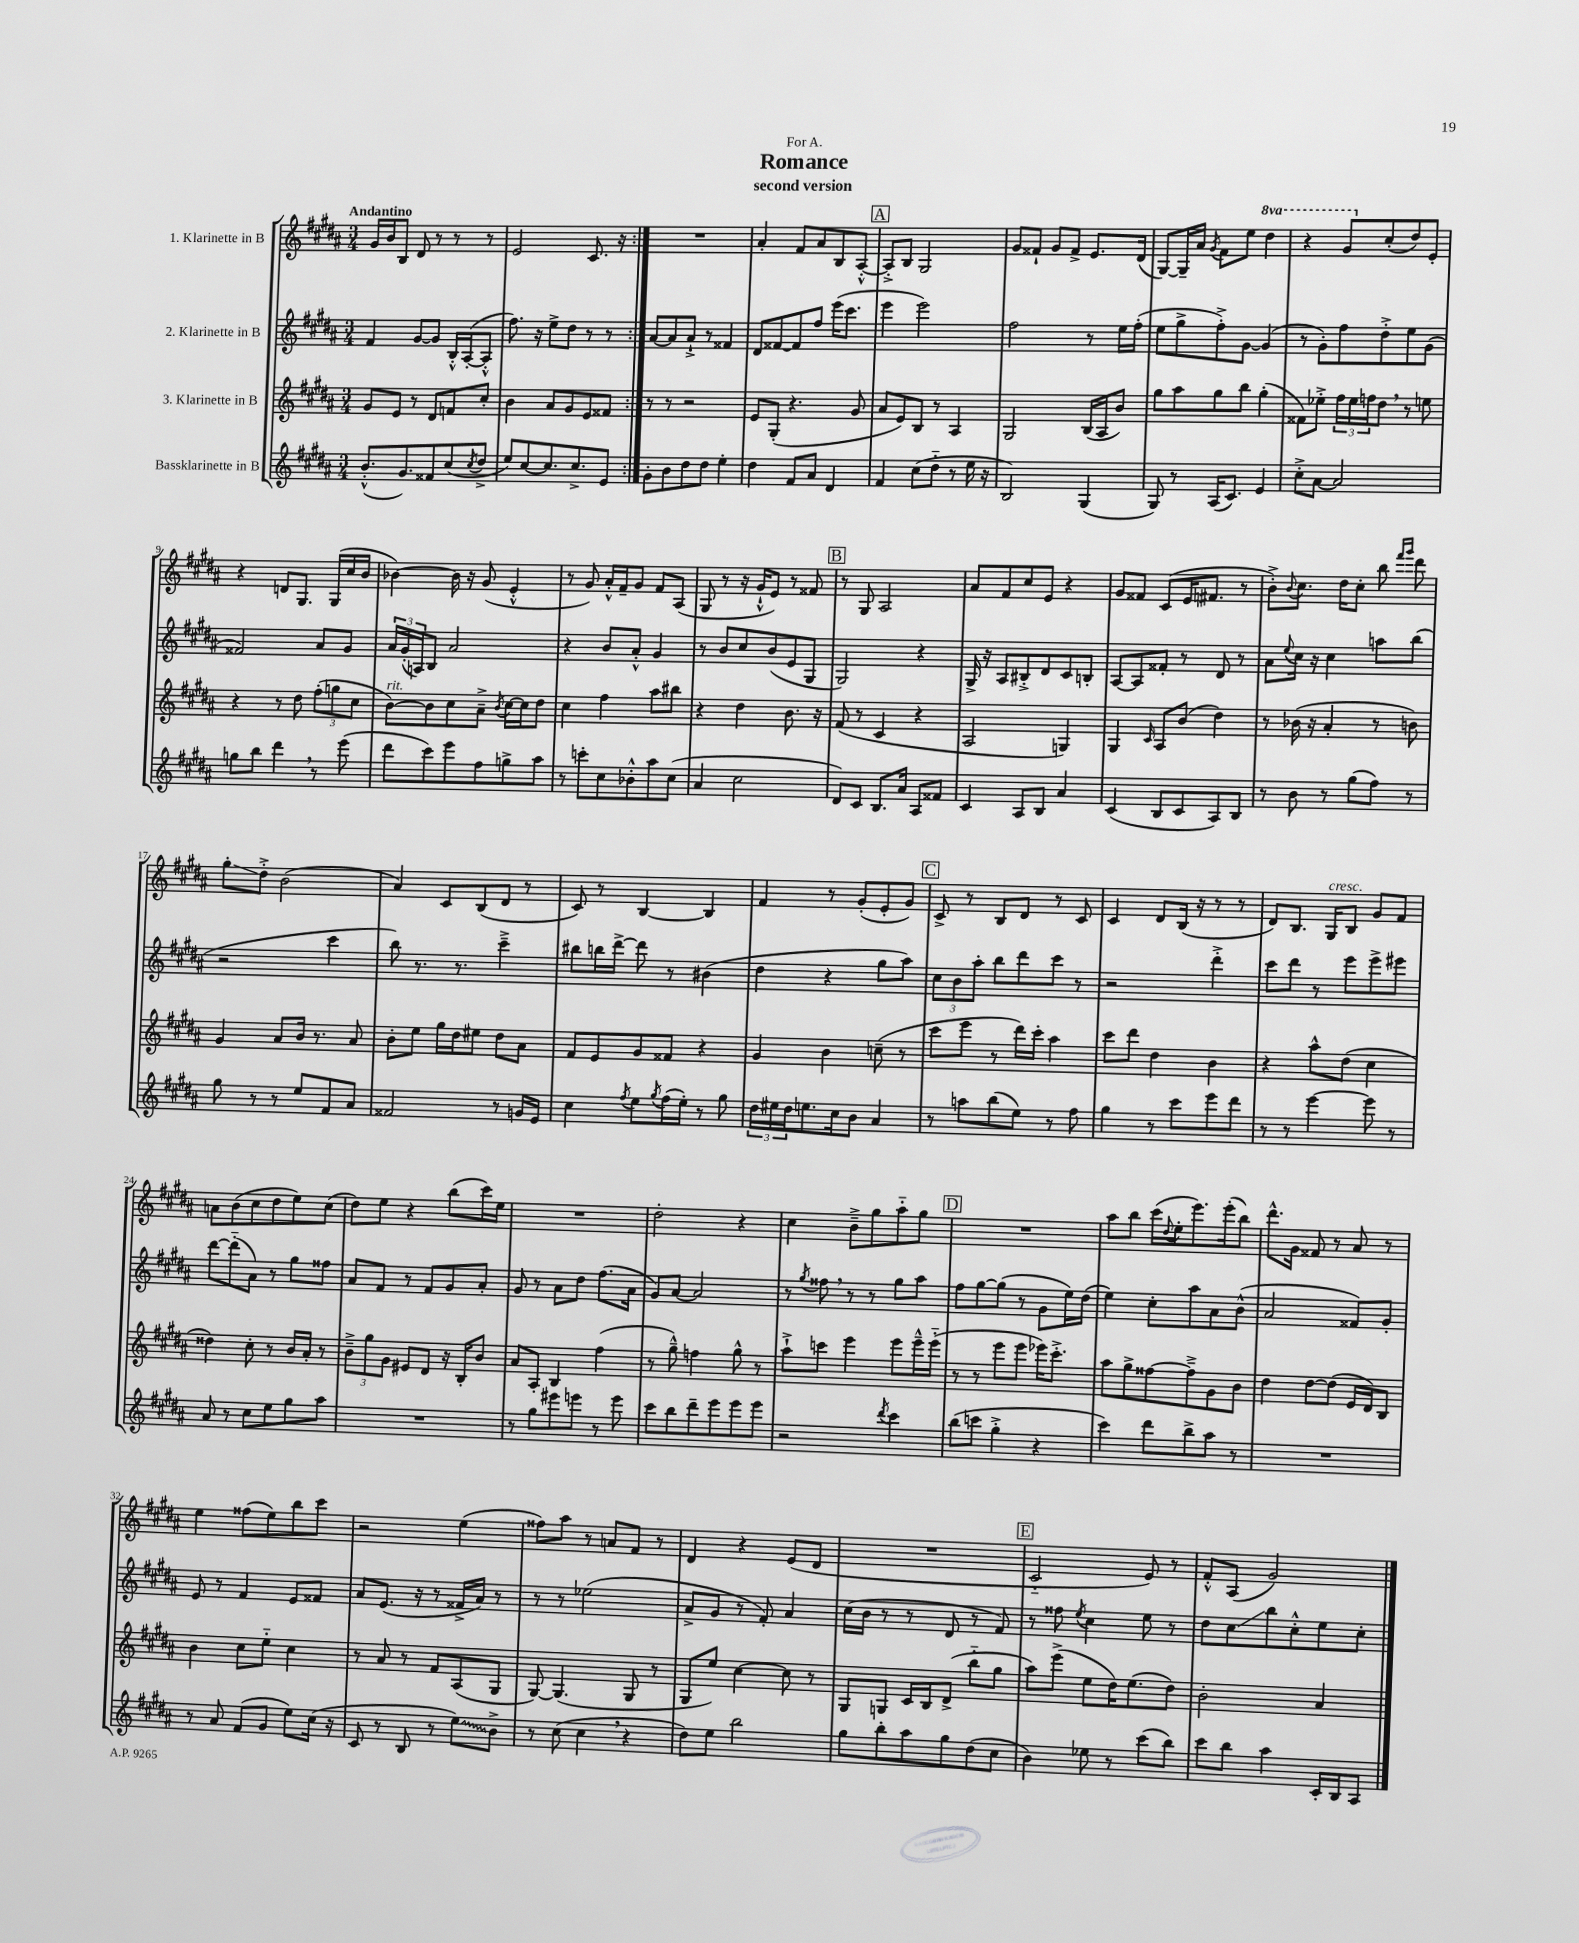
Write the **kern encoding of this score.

**kern	**kern	**kern	**kern
*staff4	*staff3	*staff2	*staff1
*clefG2	*clefG2	*clefG2	*clefG2
*k[f#c#g#d#a#]	*k[f#c#g#d#a#]	*k[f#c#g#d#a#]	*k[f#c#g#d#a#]
*M3/4	*M3/4	*M3/4	*M3/4
(8.b'^^	8g#	4f#	16g#
.	.	.	16b
.	8e	.	8B
8.g#)	.	.	.
.	8r	[8g#	8d#
8f##	8d#	8g#]	8r
(8cc#	8f	16B'^^	8r
.	.	([16A#'	.
8qcc#	.	.	.
8dd#^	8cc#'	8A#'^^]	8r
=	=	=	=
8ee)	4b	8.ff#)	2e
[8cc#	.	.	.
.	.	16r	.
8.cc#]	8a#	8ee^	.
.	8g#	8dd#	.
8.cc#^	.	.	.
.	8e	8r	8.c#
8e	8f##	8r	.
.	.	.	16r
=:|!	=:|!	=:|!	=:|!
8g#'	8r	[8a#	2.r
8b	8r	8a#]	.
8dd#	2r	8a#`^	.
8dd#	.	8r	.
4ee'	.	4f##	.
=	=	=	=
4dd#	8e	8d#	4a#'
.	(8G#'	[8f##	.
8f#	4.r	8f##]	8f#
8a#	.	8ff#	8a#
4d#	.	(16eee	8B
.	.	8.ccc#	.
.	8g#	.	[8A#'^^
=	=	=	=
4f#	8a#	4eee	8A#'^]
.	8e)	.	8B
(8cc#	8B	2eee)	2G#
8dd#'~	8r	.	.
8r	4A#	.	.
16ee	.	.	.
16r	.	.	.
=	=	=	=
2B)	2G#	2ff#	8g#
.	.	.	8f##`
.	.	.	8g#
.	.	.	8f##^
(4G#	(16B	8r	8.e
.	16A#	.	.
.	8b)	16ee	.
.	.	(16ff#'	(16d#
=	=	=	=
8G#)	8gg#	8ee	[8G#)
8r	8aa#	8gg#^	16G#~]
.	.	.	16a#
.	.	.	8qg#
(16A#	8gg#	8ff#'^)	8f#
8.c#)	.	.	.
.	8bb	[8g#	8ee
4e	(4gg#'	(4g#]	4ddd#
=	=	=	=
8cc#'^	8f##)	8r	4r
[8a#	8ee-'^	8g#')	.
2a#]	24ff#	8ff#	8gg#
.	24ee-	.	.
.	24ff	.	.
.	8dd#	8dd#'^	(8cc#'
.	8r	8ee	8dd#)
.	8ee	(8g#	8e'
=	=	=	=
8gg	4r	2f##)	4r
8bb	.	.	.
4ddd#	8r	.	8d
.	8dd#	.	8.G#
8r	(12ff#'	8a#	.
.	.	.	(16G#
.	12gg	.	.
(8eee	.	8g#	16cc#
.	12cc#	.	.
.	.	.	16b
=	=	=	=
8ddd#	[8b)	24a#	[4b-)
.	.	(24g#'	.
.	.	24A)	.
8ccc#)	8b]	8B	.
8eee	8cc#	2a#	16b-]
.	.	.	16r
8ff#	8a#~^	.	(8g#
.	8qb	.	.
8gg^	[16cc#	.	4e'^^
.	16cc#]	.	.
8aa#	8dd#	.	.
=	=	=	=
8r	4cc#	4r	8r
8ccc'	.	.	8g#)
8cc#	4ff#	8b	16a#'^^
.	.	.	16f#~
8b-'^^	.	8a#'^^	8g#
8aa#	8aa#	4g#	8f#
(8cc#	8bb#	.	(8A#
=	=	=	=
4a#	4r	8r	8G#
.	.	8b	8r
2cc#	4dd#	8cc#	16r
.	.	.	16g#`^^
.	.	(8b	8e)
.	8.b	8e	8r
.	.	8G#	8f##
.	16r	.	.
=	=	=	=
8d#)	(8f#	2G#)	8r
8c#	8r	.	8G#
8.B	4c#	.	2A#
16a#	.	.	.
8A#	4r	4r	.
8f##	.	.	.
=	=	=	=
4c#	2A#	16G#^	8a#
.	.	16r	.
.	.	8A#	8f#
8A#	.	8B#'^	8cc#
8B	.	8d#	8e
4a#	4G)	8c#	4r
.	.	8B'	.
=	=	=	=
(4c#	4G#	[8A#	8g#
.	.	8A#]	8f##
.	16qqc#	.	.
8B	8A#	8f##'	(8c#
8c#	(8b	8r	16e
.	.	.	8.f#
8A#)	4dd#)	8d#	.
8B	.	8r	8r
=	=	=	=
8r	8r	8a#	8b'^)
.	.	8qqee	8qqb
8b	(16b-	16cc#	8.cc#
.	16r	16r	.
8r	4a#'	4cc#	.
.	.	.	16dd#
(8gg#	.	.	8cc#'
8ff#)	8r	8aa	8bb
.	.	.	16qqfff#
.	.	.	16qqggg#
8r	8b)	(8bb	8ddd#
=	=	=	=
8gg#	4g#	2r	8gg#'
8r	.	.	8dd#'^
8r	8a#	.	(2b
8ee	16b	.	.
.	8.r	.	.
8f#	.	4ccc#	.
8a#	8a#	.	.
=	=	=	=
2f##	8b'	8bb)	4a#)
.	8ee	8.r	.
.	16gg#	.	8c#
.	16dd#	8.r	.
.	8ee#	.	(8B
8r	8dd#	4ccc#~^	8d#
16g	8a#	.	8r
16e	.	.	.
=	=	=	=
4cc#	8f#	8bb#	8c#)
.	8e	16bb	8r
.	.	[16ddd#^	.
8qff#	.	.	.
8ee	8g#	8ddd#]	[4B
8qgg#	.	.	.
(16ff#	8f##	8r	.
16ee')	.	.	.
8r	4r	(4b#	4B]
8gg#	.	.	.
=	=	=	=
24dd#	4g#	4dd#	4f#
24ee#	.	.	.
24dd#	.	.	.
8.ee	.	.	.
.	4b	4r	8r
16cc#	.	.	.
8b	.	.	(8g#'
4a#	(8cc~	8gg#	8e'
.	8r	8aa#)	8g#)
=	=	=	=
8r	8ccc#	12cc#	8c#^
.	.	12b	.
8aa	8eee	.	8r
.	.	12aa#'	.
(8bb	8r	8bb	8B
8ee)	16ddd#)	8ddd#	8d#
.	16ccc#'	.	.
8r	4aa#	8ccc#	8r
8ff#	.	8r	8c#
=	=	=	=
4gg#	8ccc#	2r	4c#
.	8ddd#	.	.
8r	4dd#	.	8d#
8ccc#	.	.	(16B
.	.	.	16r
8eee	4b	4ddd#'^	8r
8ddd#	.	.	8r
=	=	=	=
8r	4r	8ccc#	8d#)
8r	.	8ddd#	8.B
[4eee	8aa#^^	8r	.
.	.	.	16G#
.	(8dd#	8eee	8B
8eee]	4cc#	8eee^	8g#
8r	.	8eee#	8f#
=	=	=	=
8a#	4dd##)	[8ddd#	8a
8r	.	(8ddd#'~]	(8b
8cc#	8cc#'	8a#)	8cc#
8ee	8r	8r	8dd#
8gg#	16b	8gg#	8ee)
.	16a#'	.	.
8aa#	8r	8ff##	(8cc#
=	=	=	=
2.r	12b~^	8a#	8dd#)
.	12gg#	.	.
.	.	8f#	8ee
.	12g#	.	.
.	8e#	8r	4r
.	8d#	8f#	.
.	16r	8g#	(8bb
.	16B'	.	.
.	8b	8a#'	16ccc#)
.	.	.	16ee
=	=	=	=
8r	8a#	8g#	2.r
8gg#	8A#'	8r	.
8eee#	4B	8a#	.
8eee	.	8dd#	.
8r	(4ff#	(8.ff#	.
8eee	.	.	.
.	.	16a#	.
=	=	=	=
8ccc#	8r	8g#)	2dd#'
8bb	8gg#~^^)	[8a#	.
8ddd#~	4ff	2a#]	.
8eee	.	.	.
8eee	8gg#^^	.	4r
8eee	8r	.	.
=	=	=	=
2r	8aa#`^	8r	4cc#
.	.	8qgg#	.
.	8ccc	8ff##	.
.	4eee	8r	8b~^
.	.	8r	8gg#
8qddd#	.	.	.
4ccc#	8eee	8gg#	8aa#'~
.	16eee~^^	8aa#	8gg#
.	(16eee'~	.	.
=	=	=	=
(8bb	8r	8ff#	2.r
8ccc	8r	[8gg#	.
4gg#'^	8eee	(8gg#]	.
.	8eee	8r	.
4r	16eee-)	8g#	.
.	8.ccc#'^	.	.
.	.	16ee)	.
.	.	(16dd#	.
=	=	=	=
4ccc#)	8aa#	4ee)	8aa#
.	8gg#^	.	8bb
8ddd#	[8ff##	8cc#'	(16ccc#
.	.	.	8qqdd#
.	.	.	16ee'
8bb^	8ff##~^]	8aa#	8.eee)
8aa#	8g#	8a#	.
.	.	.	(16eee'
8r	8b	(8b^^	8bb)
=	=	=	=
2.r	4dd#	2a#	8.ddd#^^
.	.	.	16g#
.	[8dd#	.	8f##
.	(8dd#]	.	8r
.	16e	8f##)	8a#
.	16d#)	.	.
.	8B	8g#'	8r
=	=	=	=
8r	4b	8e	4ee
8a#	.	8r	.
(8f#	8cc#	4f#	(8ff##
8g#	8ee'~	.	8ee)
8ee)	4cc#	8e	8bb
(16cc#	.	8f##	8ccc#
16r	.	.	.
=	=	=	=
8c#	8r	8a#	2r
8r	8a#	(8.e	.
8B	8r	.	.
.	.	16r	.
8r	8f#	8r	.
8ee)	(8A#	16f##^	(4ee
.	.	16a#)	.
8b^	8G#	8r	.
=	=	=	=
8r	[8G#)	8r	8ff##)
(8cc#	(4.G#]	8r	8aa#
4cc#	.	(2ee-	8r
.	.	.	8a
4r	8G#	.	8f#
.	8r	.	8r
=	=	=	=
8dd#)	8G#	8a#^	4d#
8ee	8ee)	8g#	.
2bb	[4cc#	8r	4r
.	.	8f#')	.
.	8cc#]	4a#	(8e
.	8r	.	8d#
=	=	=	=
8gg#	8G#	(16cc#	2.r
.	.	16b	.
8bb'	8G	8r	.
8aa#	16c#	8r	.
.	16B	.	.
8gg#	(8d#^	8d#	.
(8dd#	8bb'~	8r	.
8cc#	8gg#	8f#)	.
=	=	=	=
4b)	8aa#)	8r	2c#'~
.	(8eee^	8ff##	.
.	.	8qee	.
8ee-	8ee	4cc#	.
8r	16dd#)	.	.
.	(8.ee	.	.
(8ccc#	.	8ee	8e)
8bb)	8dd#)	8r	8r
=	=	=	=
8ccc#	2b'	8dd#	8f#'^^
8bb	.	8cc#	(8A#
4aa#	.	8bb	2g#)
.	.	8cc#'^^	.
16c#'	4a#	8ee	.
16B	.	.	.
8A#	.	8cc#'	.
==	==	==	==
*-	*-	*-	*-
